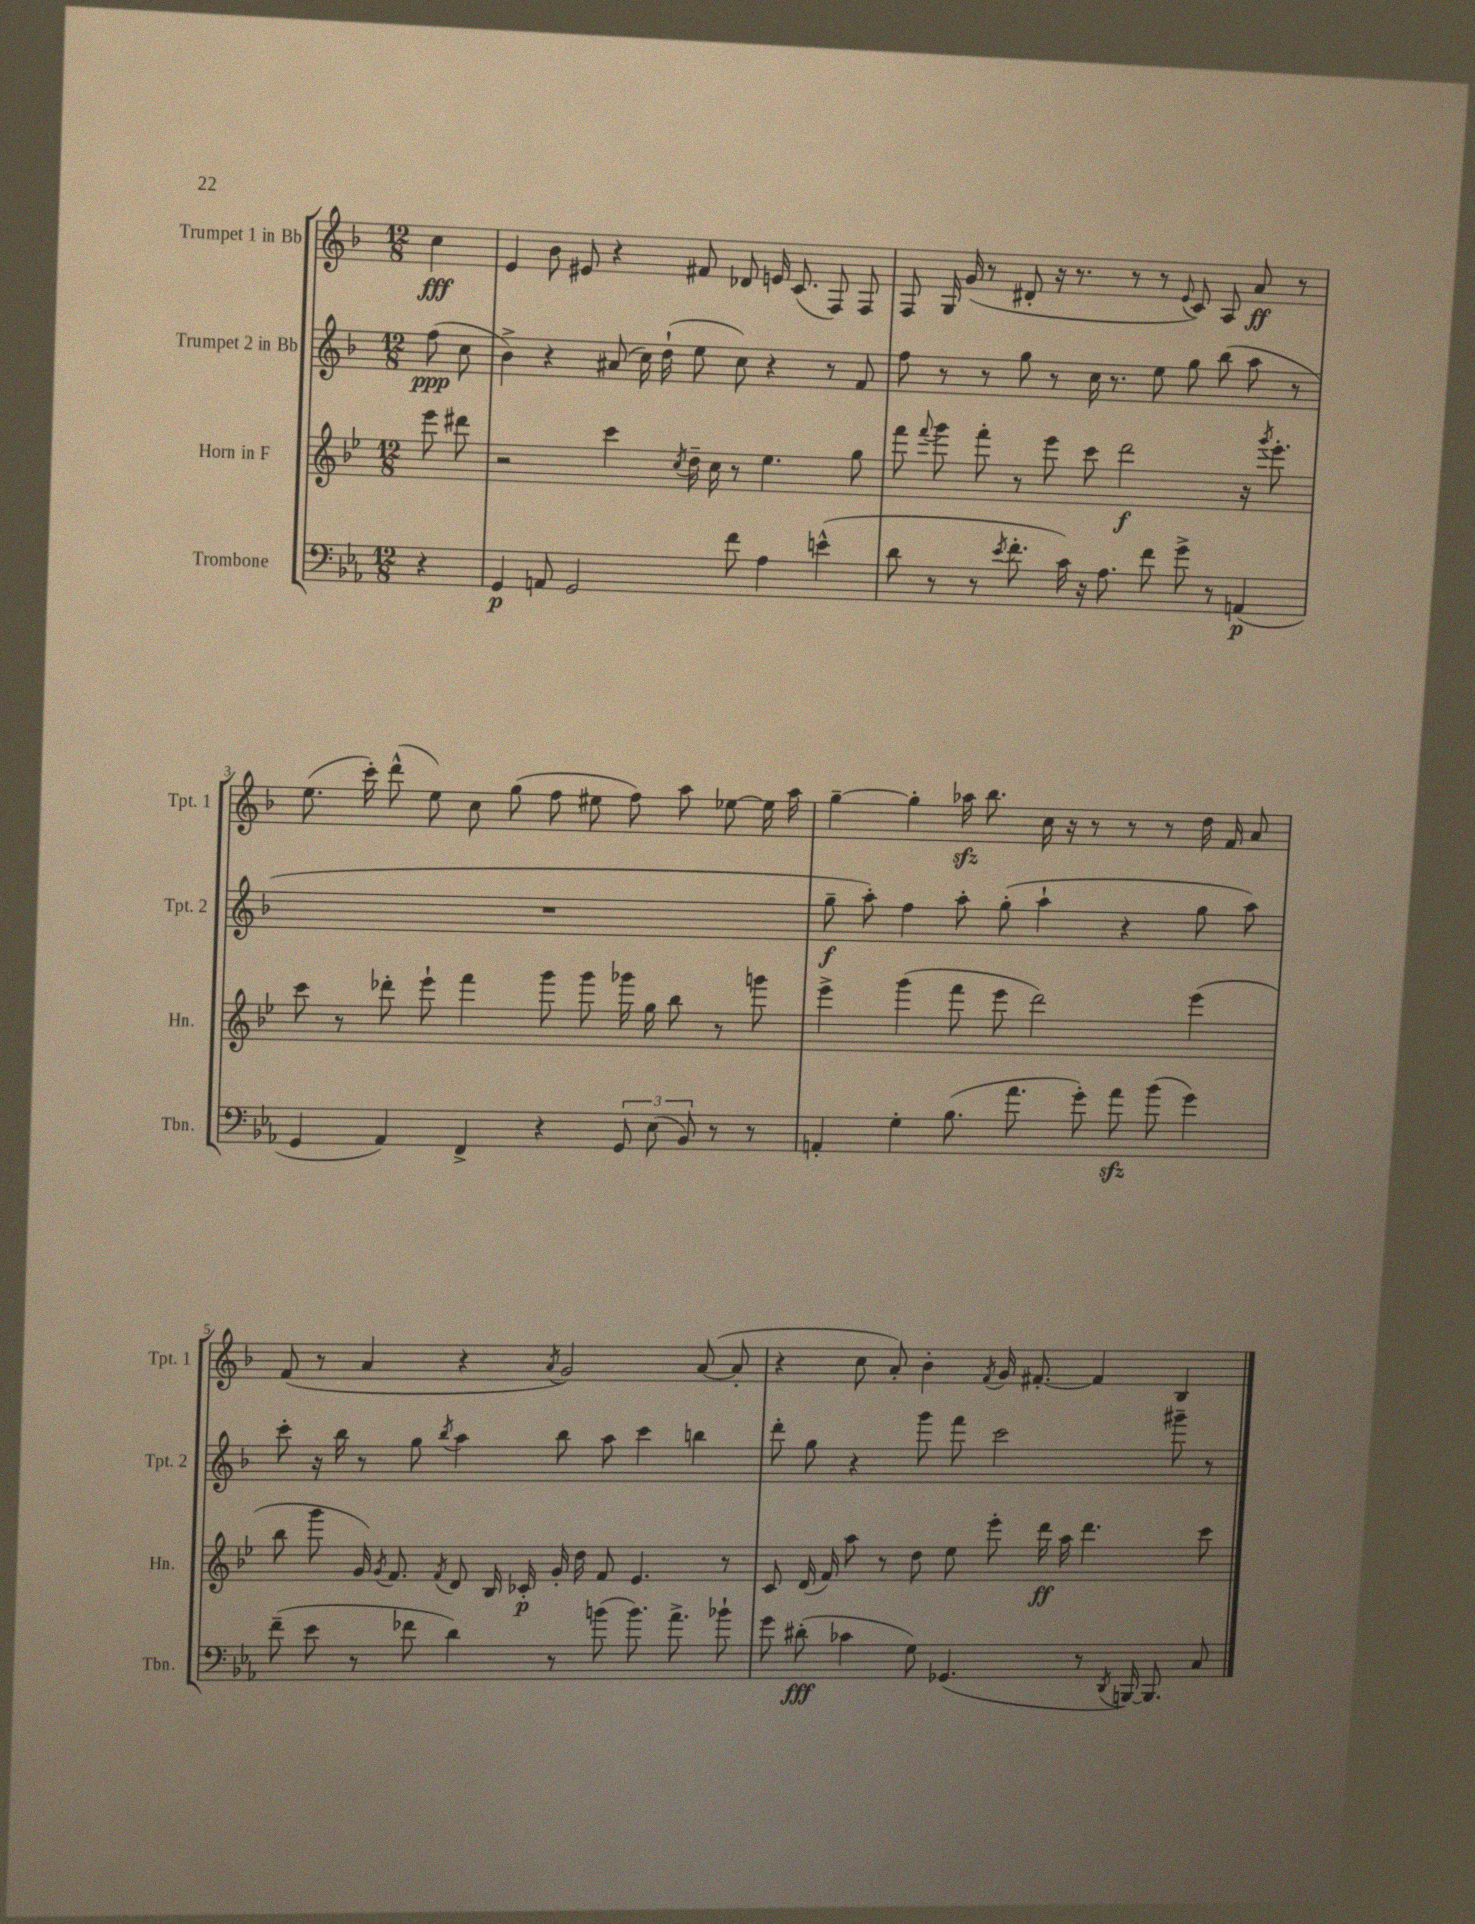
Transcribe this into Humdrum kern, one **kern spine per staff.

**kern	**dynam	**kern	**dynam	**kern	**dynam	**kern	**dynam
*part4	*part4	*part3	*part3	*part2	*part2	*part1	*part1
*staff4	*staff4	*staff3	*staff3	*staff2	*staff2	*staff1	*staff1
*I"Trombone	*	*I"Horn in F	*	*I"Trumpet 2 in Bb	*	*I"Trumpet 1 in Bb	*
*I'Tbn.	*	*I'Hn.	*	*I'Tpt. 2	*	*I'Tpt. 1	*
*clefF4	*	*clefG2	*	*clefG2	*	*clefG2	*
*k[b-e-a-]	*	*k[b-e-]	*	*k[b-]	*	*k[b-]	*
*M12/8	*	*M12/8	*	*M12/8	*	*M12/8	*
=	=	=	=	=	=	=	=
4r	.	8eee-\	.	(8ff\	ppp	4cc\	fff
.	.	8ddd#X\	.	8cc\	.	.	.
=1	=1	=1	=1	=1	=1	=1	=1
4GG/	p	2r	.	4b-^\)	.	4e/	.
8AAn/	.	.	.	4r	.	8b-\	.
2GG/	.	.	.	.	.	8e#X/	.
.	.	4ccc\	.	(8a#X/	.	4r	.
.	.	.	.	16cc\)	.	.	.
.	.	.	.	(16dd`\	.	.	.
.	.	8qcc/	.	.	.	.	.
.	.	16dd~\	.	8ee\	.	8f#X/	.
.	.	16cc\	.	.	.	.	.
8f\	.	8r	.	8cc\)	.	8d-X/	.
4A-\	.	4.ee-\	.	4r	.	16en/	.
.	.	.	.	.	.	(8.c/	.
(4en^^\	.	.	.	8r	.	8F/)	.
.	.	8gg\	.	8f/	.	8F/	.
=2	=2	=2	=2	=2	=2	=2	=2
8d\	.	8fff\	.	8ff\	.	8F/	.
.	.	8qqfff/	.	.	.	.	.
8r	.	8ggg\	.	8r	.	16G/	.
.	.	.	.	.	.	(16g/	.
8r	.	8fff'\	.	8r	.	8r	.
8qe-/	.	.	.	.	.	.	.
8.f'\	.	8r	.	8gg\	.	8d#X'/	.
.	.	8eee-\	.	8r	.	16r	.
16c\)	.	.	.	.	.	8.r	.
16r	.	8ccc\	.	16cc\	.	.	.
8.A-\	.	.	.	8.r	.	.	.
.	.	2ddd\	f	.	.	8r	.
8f\	.	.	.	8ee\	.	8r	.
.	.	.	.	.	.	8qqe/	.
8g^\	.	.	.	8gg\	.	8c/)	.
8r	.	.	.	(8bb-\	.	8A/	.
(4AAn/	p	16r	.	8aa\	.	8a/	ff
.	.	8qggg/	.	.	.	.	.
.	.	8.eee-'\	.	.	.	.	.
.	.	.	.	8r	.	8r	.
!!LO:LB:g=z
=3	=3	=3	=3	=3	=3	=3	=3
4GG/	.	8ccc\	.	1.r	.	(8.ee\	.
.	.	8r	.	.	.	.	.
.	.	.	.	.	.	16ccc'\)	.
4AA-/)	.	8ddd-X'\	.	.	.	(8ddd^^\	.
.	.	8eee-`\	.	.	.	8ee\)	.
4FF^/	.	4fff\	.	.	.	8cc\	.
.	.	.	.	.	.	(8gg\	.
4r	.	8ggg\	.	.	.	8ff\	.
.	.	8ggg\	.	.	.	8ee#X\	.
12GG/	.	16ggg-X\	.	.	.	8ff\)	.
.	.	16gg\	.	.	.	.	.
(12E-\	.	.	.	.	.	.	.
.	.	8bb-\	.	.	.	8aa\	.
12BB-/)	.	.	.	.	.	.	.
8r	.	8r	.	.	.	[8ee-X\	.
8r	.	8gggn\	.	.	.	16ee-\]	.
.	.	.	.	.	.	16aa\	.
=4	=4	=4	=4	=4	=4	=4	=4
4AAn'/	.	4eee-^\	.	8gg~\	f	[4gg~\	.
.	.	.	.	8aa'\)	.	.	.
4G'\	.	(4ggg\	.	4ff\	.	4gg'\]	.
(8.B-\	.	8fff\	.	8aa'\	.	16aa-Xzz\	.
.	.	.	.	.	.	8.bb-\	.
.	.	8eee-\	.	(8gg'\	.	.	.
8.a-\	.	.	.	.	.	.	.
.	.	2ddd\)	.	4aa`\	.	16cc\	.
.	.	.	.	.	.	16r	.
8g'\)	.	.	.	.	.	8r	.
8a-zz\	.	.	.	4r	.	8r	.
(8b-\	.	.	.	.	.	8r	.
4g\)	.	(4eee-\	.	8gg\	.	16dd\	.
.	.	.	.	.	.	16f/	.
.	.	.	.	8aa\)	.	8a/	.
!!LO:LB:g=z
=5	=5	=5	=5	=5	=5	=5	=5
(8f~\	.	8bb-\	.	8ccc'\	.	(8f/	.
8e-\	.	8ggg\	.	16r	.	8r	.
.	.	.	.	16bb-\	.	.	.
8r	.	16g/)	.	8r	.	4a/	.
.	.	8qg/	.	.	.	.	.
.	.	8.f/	.	.	.	.	.
8f-X\	.	.	.	8gg\	.	.	.
.	.	8qf/	.	8qbb-/	.	.	.
4d\)	.	8d/	.	4aa\	.	4r	.
.	.	16B-/	.	.	.	.	.
.	.	16c-X'/	p	.	.	.	.
.	.	.	.	.	.	8qa/	.
8r	.	16g'/	.	8bb-\	.	2g/)	.
.	.	16dd\	.	.	.	.	.
(8bn\	.	8f/	.	8aa\	.	.	.
8.b\)	.	4.e-/	.	4ccc\	.	.	.
8.a-^\	.	.	.	.	.	.	.
.	.	.	.	4bbn\	.	([8a/	.
8b-X`\	.	8r	.	.	.	8a'/]	.
=6	=6	=6	=6	=6	=6	=6	=6
8g\	.	8c/	.	8ddd'\	.	4r	.
(8d#X'\	fff	(16d/	.	8gg\	.	.	.
.	.	16f/)	.	.	.	.	.
4c-X\	.	8aa\	.	4r	.	8cc\	.
.	.	8r	.	.	.	8a'/)	.
8G\)	.	8dd\	.	8ggg\	.	4b-'\	.
(4.GG-X/	.	8ee-\	.	8fff\	.	.	.
.	.	.	.	.	.	8qf/	.
.	.	8eee-'\	.	2ccc\	.	16g/	.
.	.	.	.	.	.	[8.f#X'/	.
.	.	16ddd\	ff	.	.	.	.
.	.	16aa\	.	.	.	.	.
8r	.	4.ddd\	.	.	.	4f#/]	.
8qDD/	.	.	.	.	.	.	.
[16BBBn/)	.	.	.	.	.	.	.
8.BBB/]	.	.	.	.	.	.	.
.	.	.	.	8ggg#X~\	.	4B-/	.
8C/	.	8ccc\	.	8r	.	.	.
==	==	==	==	==	==	==	==
*-	*-	*-	*-	*-	*-	*-	*-
